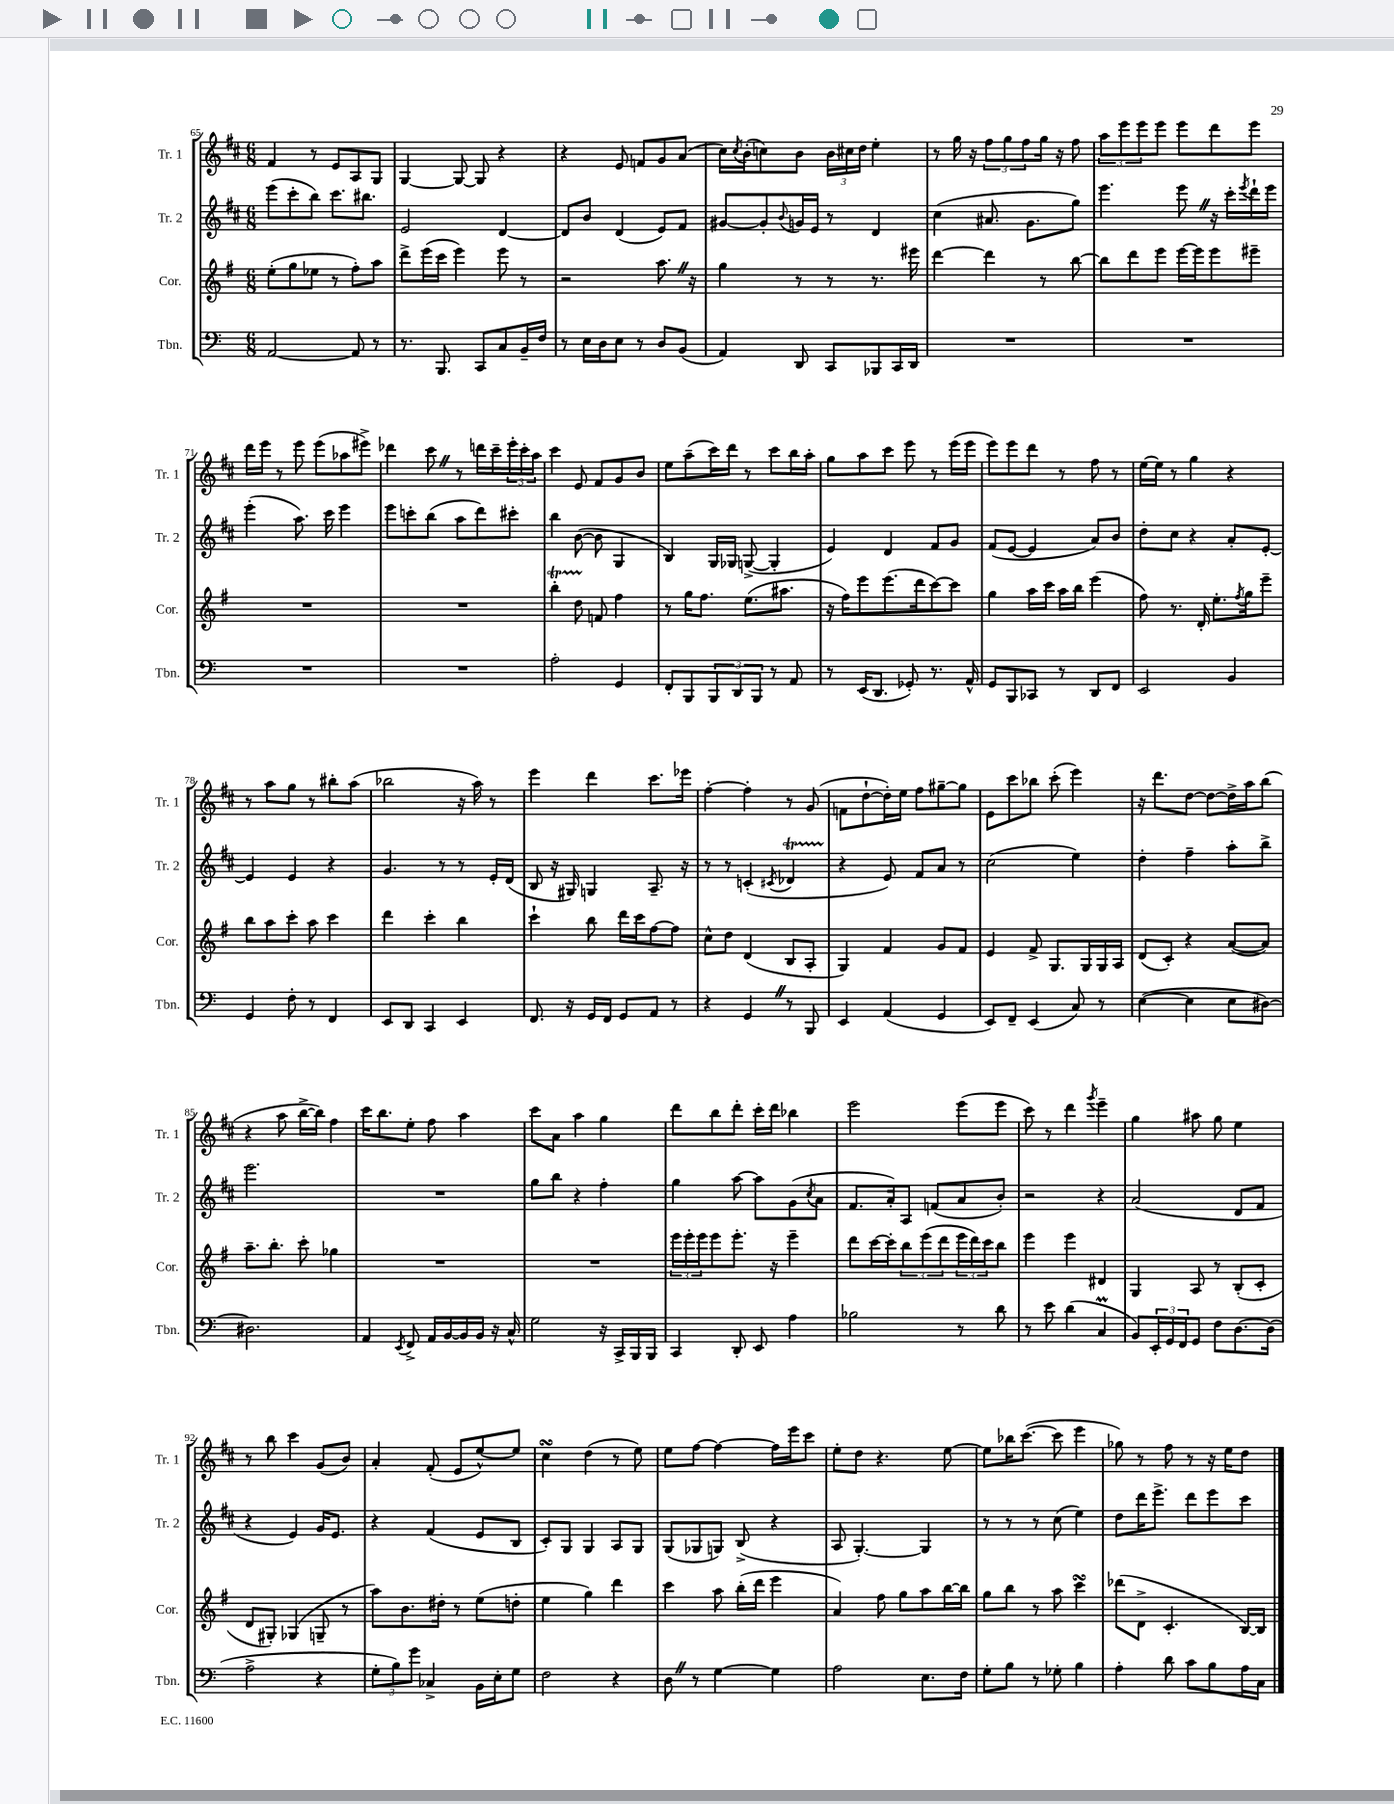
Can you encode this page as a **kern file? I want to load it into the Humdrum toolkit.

**kern	**kern	**kern	**kern
*staff4	*staff3	*staff2	*staff1
*clefF4	*clefG2	*clefG2	*clefG2
*k[]	*k[f#]	*k[f#c#]	*k[f#c#]
*M6/8	*M6/8	*M6/8	*M6/8
[2AA/	(8ee'\L	(8eee\L	4f#/
.	8gg\	8ccc#'\	.
.	8ee-\J	8bb\J)	8r
.	8r	8.ccc#\L	8e/L
8AA/]	8ff#'\L)	.	8A/
.	.	8.bb#\J	.
8r	8aa\J	.	8G/J
=	=	=	=
8.r	8ddd^\L	2e/	[4G/
.	(16eee\L	.	.
8.BBB/	16ccc\JJ	.	.
.	4eee\)	.	8G/_
8CC/L	.	.	8G/]
8C/	8eee\	[4d/	4r
16BB~/L	8r	.	.
16F/JJ	.	.	.
=	=	=	=
8r	2r	8d/]L	4r
16E\LL	.	8b/J	.
16D\J	.	.	.
8E\J	.	(4d/	8e/
8r	.	.	8f/L
8D/L	8.aa\	8e/L)	8g/
(8BB/J	.	8f#/J	(8a/J
.	16r	.	.
=	=	=	=
4AA/)	4gg\	[8g#/L	16cc#\LL)
.	.	.	8qcc#/
.	.	.	(16b'\J
.	.	8g#'/]	8cc\)
.	.	8qqb/	.
8DD/	8r	16g/L	8b\J
.	.	16e/JJ	.
8CC/L	8r	8r	24b\LL
.	.	.	24cc#\
.	.	.	24dd\JJ
8BBB-/	8.r	4d/	4ee'\
16CC/L	.	.	.
16DD/JJ	16eee#\	.	.
=	=	=	=
2.r	[4ddd\	(4cc#\	8r
.	.	.	16gg\
.	.	.	16r
.	4ddd\]	8.a#/	12ff#\L
.	.	.	12gg\
.	.	.	12ff#\
.	.	8.g\L	.
.	8r	.	16gg\Jk
.	.	.	16r
.	[8bb\	8gg\J)	8ff#\
=	=	=	=
2.r	8bb\]L	4.eee\	12aa\L
.	.	.	12eee\
.	8ddd\	.	.
.	.	.	12eee\
.	8eee\J	.	8eee\J
.	[16eee\LL	8eee\	8eee\L
.	16eee\]J	.	.
.	8eee\	16r	8ddd\
.	.	16ccc#'\LL	.
.	.	8qeee/	.
.	8eee#~\J	16ddd`\	8eee\J
.	.	16eee\JJ	.
=	=	=	=
2.r	2.r	(4eee'\	16ddd\LL
.	.	.	16eee\JJ
.	.	.	8r
.	.	8.aa\)	8eee\
.	.	.	(8eee\L
.	.	16ccc#\	.
.	.	4eee\	8aa-\
.	.	.	8eee#^\J)
=	=	=	=
2.r	2.r	8eee\L	4ddd-\
.	.	8ccc'\	.
.	.	(8bb\J	8ccc#\
.	.	8aa\L	8r
.	.	8ddd\)	16ddd\LL
.	.	.	16ccc#~\
.	.	8ccc#'\J	24eee'\
.	.	.	24ccc#'\
.	.	.	24aa\JJ
=	=	=	=
2A'\	4bb'\	4bb\	4ccc#\
.	8dd\	([8b\	8e/
.	8f/	8b\]	8f#/L
4GG/	4ff#\	4G/	8g/
.	.	.	8b/J
=	=	=	=
8FF'/L	8r	4B/)	8ee\L
8BBB/	16gg\LK	.	(8aa~\
.	8.ff#\J	.	.
12BBB/	.	16G/LL	16ccc#\L)
.	.	16G-/JJ	16ddd\JJ
12DD/	.	.	.
.	(8.ee\L	([8G^/	8r
12BBB/J	.	.	.
8r	.	4G'/]	8ccc#\L
.	8.aa#\J	.	.
8AA/	.	.	16bb\L
.	.	.	16aa'\JJ
=	=	=	=
8r	16r	4e/)	8gg\L
.	16ff#\LK)	.	.
(16EE/LK	8eee\	.	8aa\
8.DD/J	.	.	.
.	(8.eee\	4d/	8ccc#\J
8GG-'/)	.	.	8eee\
.	16ddd\k	.	.
8.r	[8ccc\)	8f#/L	8r
.	8ccc\]J	8g/J	(16eee\LL
16AA^^/	.	.	16eee\JJ
=	=	=	=
8GG/L	4gg\	(8f#/L	8eee\L)
8BBB/	.	[8e/J	8eee\
8CC-/J	16aa\LL	4e/]	8ddd\J
.	16ccc\JJ	.	.
8r	16aa\LL	.	8r
.	16bb\JJ	.	.
8DD/L	(4eee\	8a/L)	8ff#\
8FF/J	.	8b/J	8r
=	=	=	=
2EE/	8ff#\)	8dd'\L	[16ee\LL
.	.	.	16ee\]JJ
.	8.r	8cc#\J	8r
.	.	4r	4gg\
.	16d'/	.	.
.	8.ee'\L	.	.
4BB/	.	8a'/L	4r
.	8qff#/	.	.
.	16gg\k	.	.
.	8eee~\J	[8e'/J	.
=	=	=	=
4GG/	8bb\L	4e/]	8r
.	8aa\	.	8aa\L
8F'\	8ccc'\J	4e/	8gg\J
8r	8aa\	.	8r
4FF/	4ccc\	4r	8bb#'\L
.	.	.	(8aa\J
=	=	=	=
8EE/L	4ddd\	4.g/	2bb-\
8DD/J	.	.	.
4CC/	4ccc'\	.	.
.	.	8r	.
4EE/	4bb\	8r	16r
.	.	.	16aa\)
.	.	16e'/LL	8r
.	.	(16d/JJ	.
=	=	=	=
8.FF/	4ccc`\	8B/	4eee\
.	.	16r	.
16r	.	16G#/)	.
16GG/LL	8bb\	4G/	4ddd\
16FF/JJ	.	.	.
8GG/L	16ddd\LL	.	.
.	16ccc\J	.	.
8AA/J	[8ff#\	8.A~/	8.ccc#\L
8r	8ff#\]J	.	.
.	.	16r	16eee-\Jk
=	=	=	=
4r	8cc^^\L	8r	[4ff#'\
.	8dd\J	8r	.
4GG/	(4d/	(4c'/	4ff#'\]
.	.	8qc#/	.
8r	8B/L	4d-/	8r
8BBB/	8A'/J	.	(8g/
=	=	=	=
4EE/	4G/)	4r	8f\L
.	.	.	[8dd`\
(4AA/	4f#/	8e/)	16dd'\]L)
.	.	.	16ee\JJ
.	.	8f#/L	8ff#\L
4GG/	8g/L	8a/J	[8gg#~\
.	8f#/J	8r	8gg#\]J
=	=	=	=
8EE/L)	4e/	(2cc#\	8e\L
8FF~/J	.	.	8ccc#\
(4EE/	8f#^/	.	8bb-\J
.	8.G/L	.	(8ccc#'\
8C/)	.	4ee\)	4eee\)
.	16G/L	.	.
8r	16G/	.	.
.	16A/JJ	.	.
=	=	=	=
([4E\	(8d/L	4dd'\	16r
.	.	.	8.ddd\L
.	8c'/J)	.	.
4E\]	4r	4ff#~\	[8dd\J
.	.	.	8dd\_L
8E\L	([8a/L	8aa'\L	16dd^\]L
.	.	.	16aa\J
[8D#\J)	8a/]J)	8bb^\J	(8bb\J
=	=	=	=
2.D#\]	8.aa~\L	2.eee\	4r
.	8.bb'\J	.	.
.	.	.	8aa\
.	8ccc'\	.	[16bb^\LL
.	.	.	16bb\]JJ)
.	4gg-\	.	4ff#\
=	=	=	=
4AA/	2.r	2.r	16ccc#\LK
.	.	.	8.bb\
8qEE/	.	.	.
8FF^/	.	.	8ee'\J
16AA/LL	.	.	8ff#\
[16BB/	.	.	.
16BB/]	.	.	4aa\
16BB/JJ	.	.	.
16r	.	.	.
16C^^/	.	.	.
=	=	=	=
2G\	2.r	8gg\L	8ccc#\L
.	.	8bb\J	8a\J
.	.	4r	4aa\
16r	.	4ff#'\	4gg\
16CC^/LL	.	.	.
16BBB/	.	.	.
16BBB/JJ	.	.	.
=	=	=	=
4CC/	24eee\LL	4gg\	8ddd\L
.	24eee'\	.	.
.	24eee\J	.	.
.	8eee\	.	8bb\
8DD'/	8.eee'\J	[8aa\	8ddd'\J
8EE/	.	8aa\]L	16ccc#'\LL
.	16r	.	16ddd\JJ
4A\	4eee~\	(8g\	4bb-\
.	.	8qcc#/	.
.	.	8a\J	.
=	=	=	=
2B-\	8ddd\L	8.f#/L	2eee\
.	[16ccc\L	.	.
.	16ccc'\]J	16a'/k)	.
.	12bb\	8A/J	.
.	(12eee\	.	.
.	.	(8f/L	.
.	12ddd\	.	.
8r	24eee\L	8a/	(8eee\L
.	24ddd\)	.	.
.	24ccc\J	.	.
8d\	8bb\J	8b'/J)	8eee\J
=	=	=	=
8r	4eee\	2r	8ccc#\)
8e\	.	.	8r
(4d\	4eee\	.	4ddd\
.	.	.	8qggg/
4C/	4d#/	4r	4eee~\
=	=	=	=
8BB/L)	4G/	(2a/	4gg\
24EE'/L	.	.	.
24GG/	.	.	.
24FF/J	.	.	.
8GG/J	8A/	.	8aa#\
8F\L	8r	.	8gg\
[8.D\	(8B'/L	8d/L	4ee\
.	8c'/J	8f#/J	.
(16D\]Jk	.	.	.
=	=	=	=
2A^\	8d/L	4r	8r
.	8G#'/J)	.	8bb\
.	(4G-/	4e/)	4ccc#\
4r	8G~/	16g/LK	(8g/L
.	.	8.e/J	.
.	8r	.	8b/J)
=	=	=	=
12G'\L	8aa\L)	4r	4a'/
12B\)	.	.	.
.	8.b\	.	.
12g\J	.	.	.
4C-^/	.	(4f#/	(8f#'/
.	16dd#'\Jk	.	.
.	8r	.	8e/L
16BB\LL	(8ee\L	8e/L	[8ee^^/)
16E'\J	.	.	.
8G\J	8dd'\J	8B/J	8ee/]J
=	=	=	=
2F\	4ee\	8c#'/L)	4cc#\
.	.	8G/J	.
.	4gg\)	4G/	(4dd\
4r	4ddd\	8A/L	8r
.	.	8G/J	8ee\)
=	=	=	=
8D\	4ccc\	(8G/L	8ee\L
8r	.	8G-/	[8ff#\J
[4G\	8aa\	8G/J)	4ff#\_
.	(16bb'\LL	(8B^/	.
.	16ddd\JJ	.	.
4G\]	4eee\	4r	16ff#\]LL
.	.	.	16eee\J
.	.	.	8ccc#\J
=	=	=	=
2A\	4a/)	8A/	8ee'\L
.	.	[4.G'/)	8dd\J
.	8ff#\	.	4.r
.	8gg\L	.	.
8.E\L	8aa\	4G/]	.
.	[16bb\L	.	[8ee\
16F\Jk	16bb\]JJ	.	.
=	=	=	=
8G'\L	8gg\L	8r	8ee\]L
8B\J	8bb\J	8r	16bb-\K
.	.	.	([8.ccc#\J
8r	8r	8r	.
8G-'\	8aa\	(8cc#\	8ccc#\]
4B\	4ccc\	4ee\)	4eee\
=	=	=	=
4A'\	(8ddd-\L	8dd\L	8gg-\)
.	8d^\J	16ddd\K	8r
.	.	8.eee^\J	.
8d\	4.c'/	.	8ff#\
8c\L	.	8ddd\L	8r
8B\	.	8eee\	16r
.	.	.	16ee\LK
16A\L	[16B/LL)	8ccc#\J	8dd\J
16C\JJ	16B/]JJ	.	.
==	==	==	==
*-	*-	*-	*-
